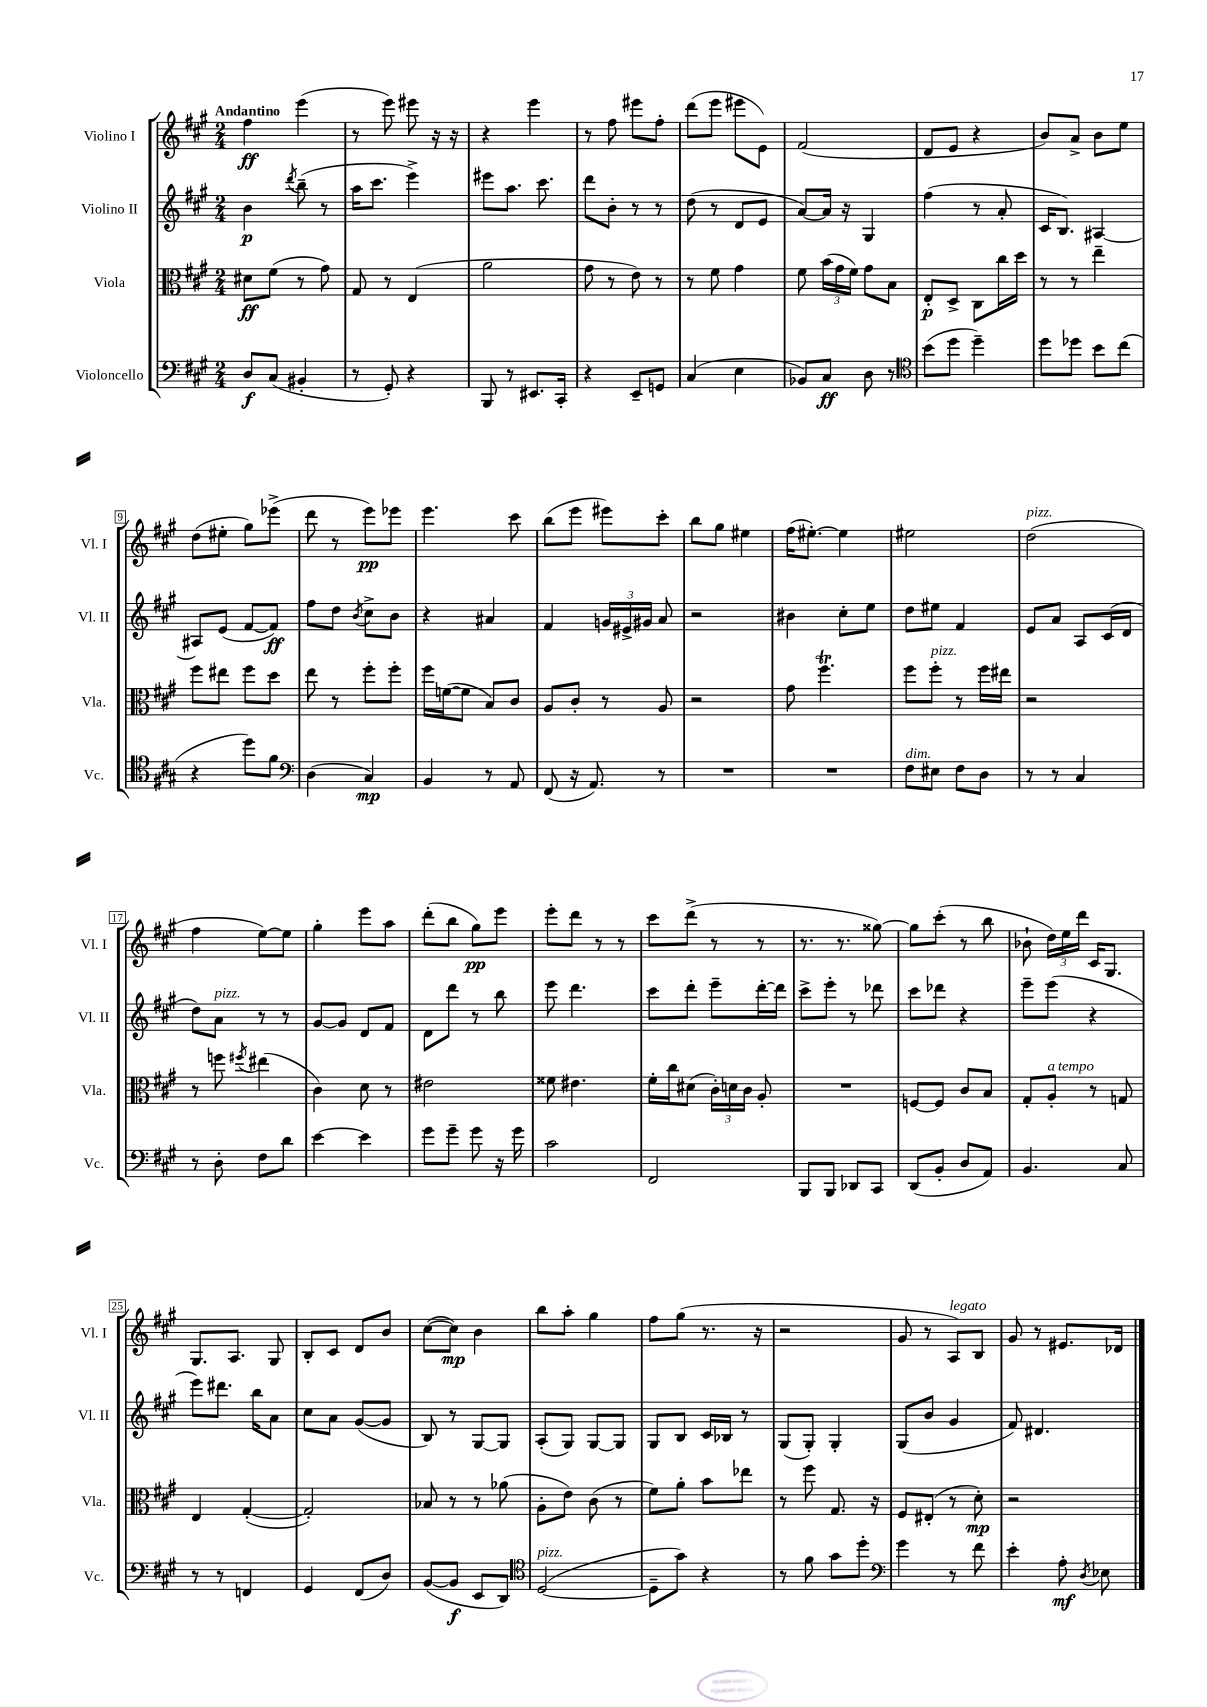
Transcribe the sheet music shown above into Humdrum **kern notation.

**kern	**dynam	**kern	**dynam	**kern	**dynam	**kern	**dynam
*part4	*part4	*part3	*part3	*part2	*part2	*part1	*part1
*staff4	*staff4	*staff3	*staff3	*staff2	*staff2	*staff1	*staff1
*I"Violoncello	*	*I"Viola	*	*I"Violino II	*	*I"Violino I	*
*I'Vc.	*	*I'Vla.	*	*I'Vl. II	*	*I'Vl. I	*
*clefF4	*	*clefC3	*	*clefG2	*	*clefG2	*
*k[f#c#g#]	*	*k[f#c#g#]	*	*k[f#c#g#]	*	*k[f#c#g#]	*
*M2/4	*	*M2/4	*	*M2/4	*	*M2/4	*
=1	=1	=1	=1	=1	=1	=1	=1
!	!	!	!	!	!	!LO:TX:a:B:t=Andantino	!
8D/L	f	8d#X\L	ff	4b\	p	4ff#\	ff
(8C#/J	.	(8f#\J	.	.	.	.	.
.	.	.	.	8qddd/	.	.	.
4BB#X'/	.	8r	.	(8bb~\	.	(4eee\	.
.	.	8g#\)	.	8r	.	.	.
=2	=2	=2	=2	=2	=2	=2	=2
8r	.	8G#/	.	16aa\KL	.	8r	.
.	.	.	.	8.ccc#\J	.	.	.
8GG#'/)	.	8r	.	.	.	8eee\)	.
4r	.	(4E/	.	4eee^\)	.	8eee#X\	.
.	.	.	.	.	.	16r	.
.	.	.	.	.	.	16r	.
=3	=3	=3	=3	=3	=3	=3	=3
8BBB/	.	2a\	.	8eee#X\L	.	4r	.
8r	.	.	.	8.aa\J	.	.	.
8.EE#X/L	.	.	.	.	.	4eee\	.
.	.	.	.	8.ccc#\	.	.	.
16CC#'/Jk	.	.	.	.	.	.	.
=4	=4	=4	=4	=4	=4	=4	=4
4r	.	8g#\	.	8ddd\L	.	8r	.
.	.	8r	.	8b'\J	.	8ff#\	.
8EE~/L	.	8e\)	.	8r	.	8eee#X\L	.
8GGn/J	.	8r	.	8r	.	8ff#'\J	.
=5	=5	=5	=5	=5	=5	=5	=5
(4C#/	.	8r	.	(8dd\	.	(8ddd\L	.
.	.	8f#\	.	8r	.	8eee\J	.
4E\	.	4g#\	.	8d/L	.	8eee#X\L	.
.	.	.	.	8e/J	.	8e\J)	.
=6	=6	=6	=6	=6	=6	=6	=6
8BB-X/L)	.	8f#\	.	[8a/L)	.	(2f#/	.
8C#/J	ff	(24b\LL	.	16a/Jk]	.	.	.
.	.	24g#\	.	.	.	.	.
.	.	.	.	16r	.	.	.
.	.	24f#\JJ)	.	.	.	.	.
8D\	.	8g#\L	.	4G#/	.	.	.
8r	.	8B\J	.	.	.	.	.
=7	=7	=7	=7	=7	=7	=7	=7
*clefC4	*	*	*	*	*	*	*
(8b\L	.	8E'/L	p	(4ff#\	.	8d/L	.
8dd\J	.	8D^/J	.	.	.	8e/J	.
4dd~\)	.	8C#\L	.	8r	.	4r	.
.	.	16cc#\L	.	8a'/	.	.	.
.	.	16dd\JJ	.	.	.	.	.
=8	=8	=8	=8	=8	=8	=8	=8
8dd\L	.	8r	.	16c#/KL	.	8b/L)	.
.	.	.	.	8.B/J)	.	.	.
8dd-X\J	.	8r	.	.	.	8a^/J	.
8b\L	.	4ee~\	.	[4A#X/	.	8b\L	.
(8cc#\J	.	.	.	.	.	8ee\J	.
!!LO:LB:g=z
=9	=9	=9	=9	=9	=9	=9	=9
4r	.	8ff#\L	.	8A#X/L]	.	(8dd\L	.
.	.	8ee#X\J	.	(8e/J	.	8ee#X'\J	.
8dd\L)	.	8ff#\L	.	[8f#/L	.	8gg#\L)	.
8f#\J	.	8dd\J	.	8f#/J])	ff	(8eee-X^\J	.
=10	=10	=10	=10	=10	=10	=10	=10
*clefF4	*	*	*	*	*	*	*
(4D\	.	8ee\	.	8ff#\L	.	8ddd\	.
.	.	8r	.	8dd\J	.	8r	.
.	.	.	.	8qb/	.	.	.
4C#/)	mp	8ff#'\L	.	8cc#^\L	.	8eee\L)	pp
.	.	8ff#'\J	.	8b\J	.	8eee-X\J	.
=11	=11	=11	=11	=11	=11	=11	=11
4BB/	.	16ff#\LL	.	4r	.	4.eee\	.
.	.	([16fn\J	.	.	.	.	.
.	.	8f\J]	.	.	.	.	.
8r	.	8B/L)	.	4a#X/	.	.	.
8AA/	.	8c#/J	.	.	.	8ccc#\	.
=12	=12	=12	=12	=12	=12	=12	=12
(8FF#/	.	8A/L	.	4f#/	.	(8bb\L	.
16r	.	8c#'/J	.	.	.	8eee\J	.
8.AA/)	.	.	.	.	.	.	.
.	.	8r	.	24gn/LL	.	8eee#X\L)	.
.	.	.	.	24e#X^/	.	.	.
.	.	.	.	24g#X/JJ	.	.	.
8r	.	8A/	.	8a/	.	8ccc#'\J	.
=13	=13	=13	=13	=13	=13	=13	=13
2r	.	2r	.	2r	.	8bb\L	.
.	.	.	.	.	.	8gg#\J	.
.	.	.	.	.	.	4ee#X\	.
=14	=14	=14	=14	=14	=14	=14	=14
2r	.	8g#\	.	4b#X\	.	(16ff#\KL	.
.	.	.	.	.	.	[8.ee#X'\J)	.
.	.	4.ff#T\	.	.	.	.	.
.	.	.	.	8cc#'\L	.	4ee#\]	.
.	.	.	.	8ee\J	.	.	.
=15	=15	=15	=15	=15	=15	=15	=15
!LO:TX:a:i:t=dim.	!	!	!	!	!	!	!
8F#\L	.	8ff#\L	.	8dd\L	.	2ee#X\	.
!	!	!LO:TX:a:i:t=pizz.	!	!	!	!	!
8E#X\J	.	8ff#'\J	.	8ee#X\J	.	.	.
8F#\L	.	8r	.	4f#/	.	.	.
8D\J	.	16ff#\LL	.	.	.	.	.
.	.	16ee#X\JJ	.	.	.	.	.
=16	=16	=16	=16	=16	=16	=16	=16
!	!	!	!	!	!	!LO:TX:a:i:t=pizz.	!
8r	.	2r	.	8e/L	.	(2dd\	.
8r	.	.	.	8a/J	.	.	.
4C#/	.	.	.	8A/L	.	.	.
.	.	.	.	(16c#/L	.	.	.
.	.	.	.	16d/JJ	.	.	.
!!LO:LB:g=z
=17	=17	=17	=17	=17	=17	=17	=17
8r	.	8r	.	8dd\L)	.	4ff#\	.
!	!	!	!	!LO:TX:a:i:t=pizz.	!	!	!
8D'\	.	8ffn\	.	8a\J	.	.	.
.	.	8qff#X/	.	.	.	.	.
8F#\L	.	(4ee#X\	.	8r	.	[8ee\L)	.
8d\J	.	.	.	8r	.	8ee\J]	.
=18	=18	=18	=18	=18	=18	=18	=18
[4e\	.	4c#\)	.	[8g#/L	.	4gg#'\	.
.	.	.	.	8g#/J]	.	.	.
4e\]	.	8d\	.	8d/L	.	8eee\L	.
.	.	8r	.	8f#/J	.	8aa\J	.
=19	=19	=19	=19	=19	=19	=19	=19
8g#\L	.	2e#X\	.	8d\L	.	(8ddd'\L	.
8g#~\J	.	.	.	8ddd\J	.	8bb\J	.
8g#\	.	.	.	8r	.	8gg#\L)	pp
16r	.	.	.	8bb\	.	8eee\J	.
16g#\	.	.	.	.	.	.	.
=20	=20	=20	=20	=20	=20	=20	=20
2c#\	.	8f##X\	.	8eee\	.	8eee'\L	.
.	.	4.e#X\	.	4.ddd\	.	8ddd\J	.
.	.	.	.	.	.	8r	.
.	.	.	.	.	.	8r	.
=21	=21	=21	=21	=21	=21	=21	=21
2FF#/	.	16f#'\LL	.	8ccc#\L	.	8ccc#\L	.
.	.	16cc#\J	.	.	.	.	.
.	.	(8d#X\J	.	8ddd'\J	.	(8ddd^\J	.
.	.	24c#'\LL)	.	8eee~\L	.	8r	.
.	.	24dn\	.	.	.	.	.
.	.	24c#\JJ	.	.	.	.	.
.	.	8A'/	.	[16ddd'\L	.	8r	.
.	.	.	.	16ddd\JJ]	.	.	.
=22	=22	=22	=22	=22	=22	=22	=22
8BBB/L	.	2r	.	8ccc#^\L	.	8.r	.
8BBB/J	.	.	.	8eee'\J	.	.	.
.	.	.	.	.	.	8.r	.
8DD-X/L	.	.	.	8r	.	.	.
8CC#/J	.	.	.	8ddd-X\	.	[8gg##X\)	.
=23	=23	=23	=23	=23	=23	=23	=23
(8DD/L	.	[8Fn/L	.	8ccc#\L	.	8gg##\L]	.
8BB'/J	.	8F/J]	.	8ddd-X\J	.	(8ccc#'\J	.
8D/L	.	8c#/L	.	4r	.	8r	.
8AA/J)	.	8B/J	.	.	.	8bb\	.
=24	=24	=24	=24	=24	=24	=24	=24
4.BB/	.	8G#'/L	.	8eee~\L	.	8b-X`\	.
!	!	!LO:TX:a:i:t=a tempo	!	!	!	!	!
.	.	8A'/J	.	(8eee\J	.	24dd\LL)	.
.	.	.	.	.	.	24ee\	.
.	.	.	.	.	.	24ddd\JJ	.
.	.	8r	.	4r	.	16c#/KL	.
.	.	.	.	.	.	8.G#/J	.
8C#/	.	8Gn/	.	.	.	.	.
!!LO:LB:g=z
=25	=25	=25	=25	=25	=25	=25	=25
8r	.	4E/	.	8eee\L)	.	8.G#/L	.
8r	.	.	.	8.ddd#X\J	.	.	.
.	.	.	.	.	.	8.A/J	.
4FFn/	.	([4G#'/	.	.	.	.	.
.	.	.	.	16bb\KL	.	.	.
.	.	.	.	8a\J	.	8G#/	.
=26	=26	=26	=26	=26	=26	=26	=26
4GG#/	.	2G#'/])	.	8cc#\L	.	8B'/L	.
.	.	.	.	8a\J	.	8c#/J	.
(8FF#/L	.	.	.	([8g#/L	.	8d/L	.
8D/J)	.	.	.	8g#/J]	.	8b/J	.
=27	=27	=27	=27	=27	=27	=27	=27
([8BB/L	.	8B-X/	.	8B/)	.	([8cc#\L	.
8BB/J]	f	8r	.	8r	.	8cc#\J])	mp
8EE/L	.	8r	.	[8G#/L	.	4b\	.
8DD/J)	.	(8a-X\	.	8G#/J]	.	.	.
=28	=28	=28	=28	=28	=28	=28	=28
*clefC4	*	*	*	*	*	*	*
!LO:TX:a:i:t=pizz.	!	!	!	!	!	!	!
([2D/	.	8A'\L	.	(8A'/L	.	8bb\L	.
.	.	8e\J)	.	8G#/J)	.	8aa'\J	.
.	.	(8c#\	.	[8G#/L	.	4gg#\	.
.	.	8r	.	8G#/J]	.	.	.
=29	=29	=29	=29	=29	=29	=29	=29
8D~\L]	.	8f#\L)	.	8G#/L	.	8ff#\L	.
8g#\J)	.	8a'\J	.	8B/J	.	(8gg#\J	.
4r	.	8b\L	.	16c#/LL	.	8.r	.
.	.	.	.	16B-X/JJ	.	.	.
.	.	8ee-X\J	.	8r	.	.	.
.	.	.	.	.	.	16r	.
=30	=30	=30	=30	=30	=30	=30	=30
8r	.	8r	.	(8G#/L	.	2r	.
8f#\	.	8ff#\	.	8G#'/J)	.	.	.
8g#\L	.	8.G#/	.	4G#'/	.	.	.
8dd'\J	.	.	.	.	.	.	.
.	.	16r	.	.	.	.	.
=31	=31	=31	=31	=31	=31	=31	=31
*clefF4	*	*	*	*	*	*	*
4g#\	.	8F#/L	.	(8G#/L	.	8g#/	.
.	.	(8E#X'/J	.	8b/J	.	8r	.
!	!	!	!	!	!	!LO:TX:a:i:t=legato	!
8r	.	8r	.	4g#/	.	8A/L)	.
8f#\	.	8d'\)	mp	.	.	8B/J	.
=32	=32	=32	=32	=32	=32	=32	=32
4e'\	.	2r	.	8f#/)	.	8g#/	.
.	.	.	.	4.d#X/	.	8r	.
8A'\	mf	.	.	.	.	8.e#X/L	.
8qD/	.	.	.	.	.	.	.
8E-X\	.	.	.	.	.	.	.
.	.	.	.	.	.	16d-X/Jk	.
==	==	==	==	==	==	==	==
*-	*-	*-	*-	*-	*-	*-	*-
